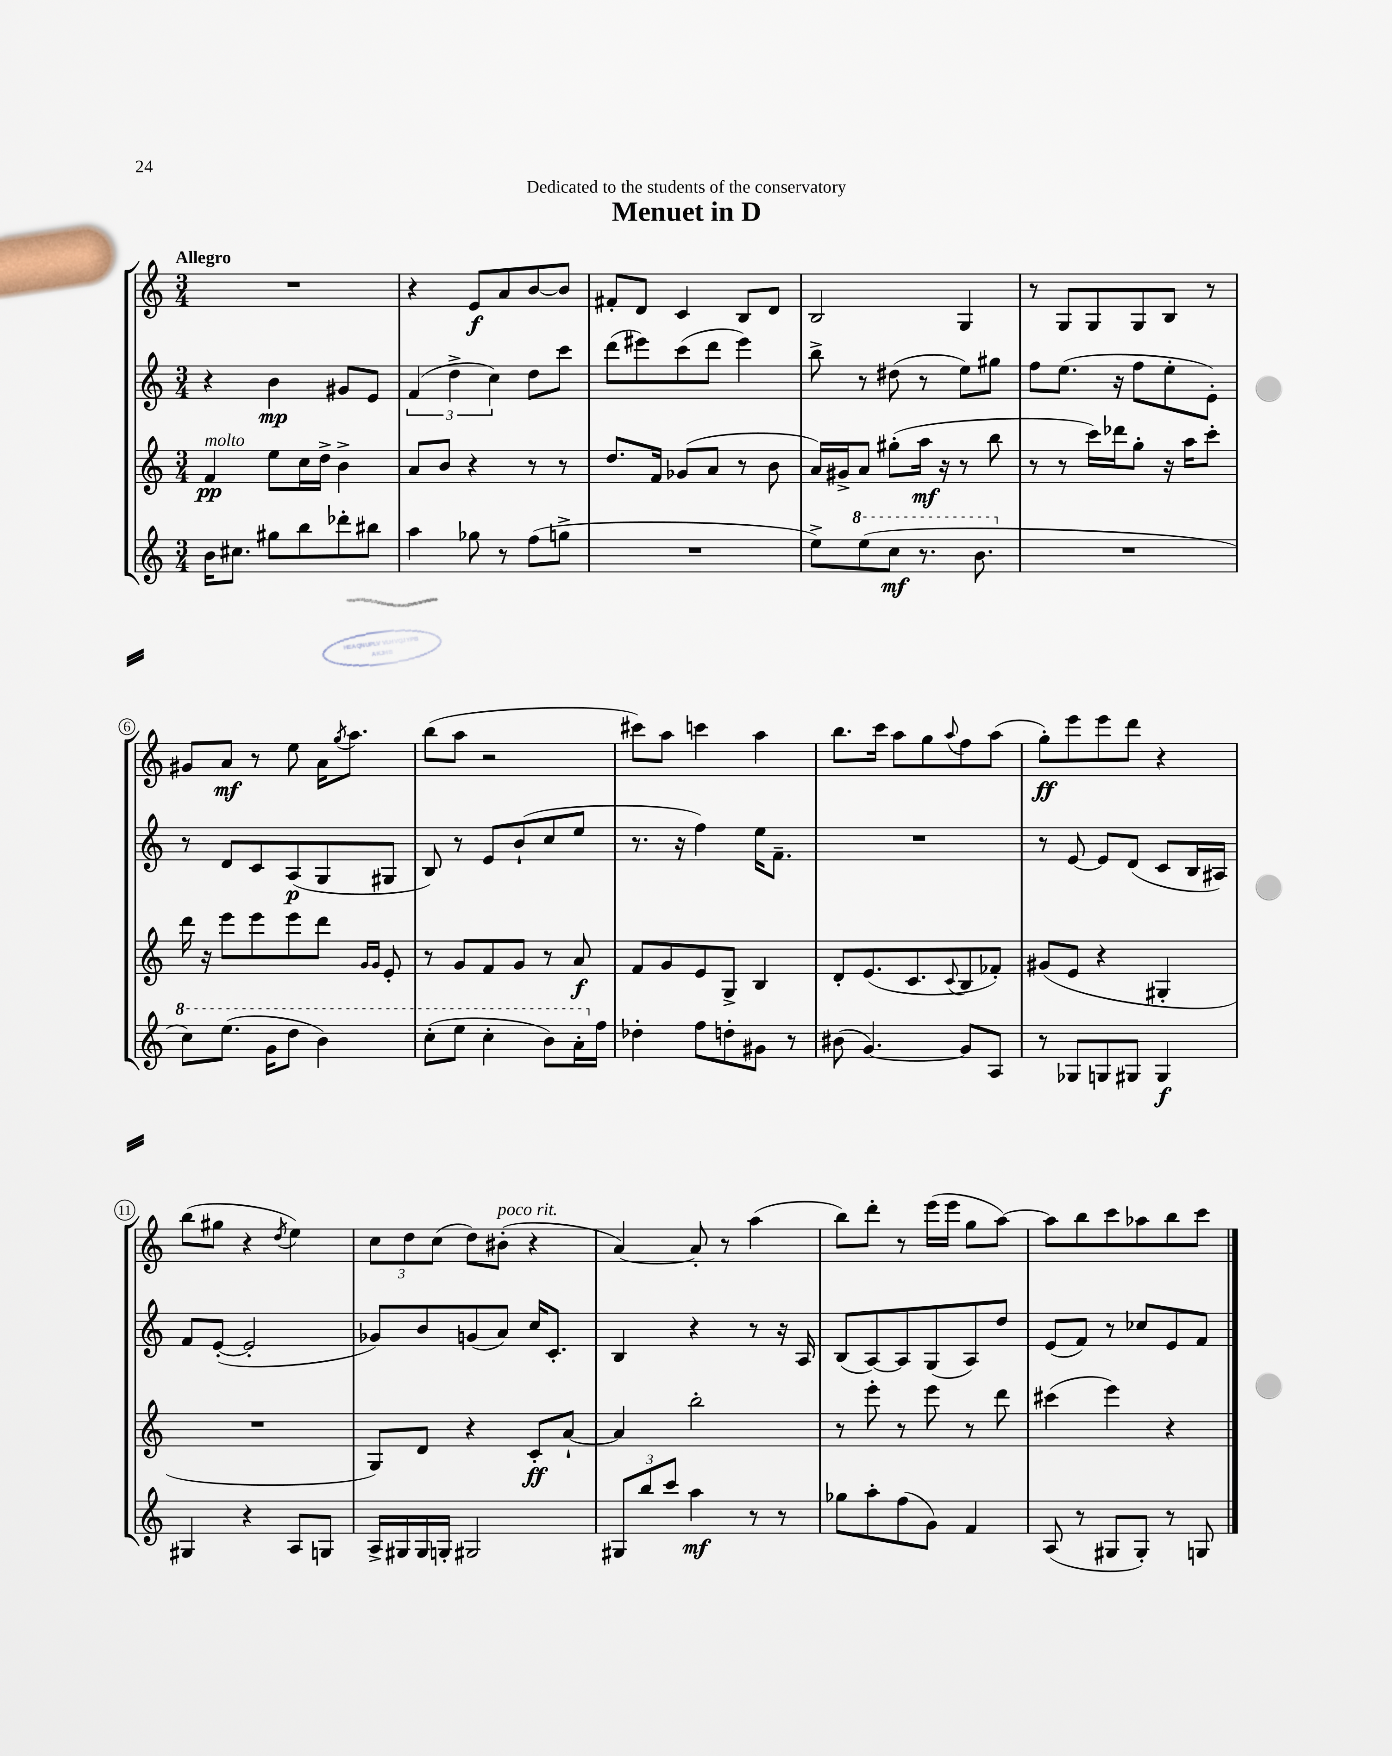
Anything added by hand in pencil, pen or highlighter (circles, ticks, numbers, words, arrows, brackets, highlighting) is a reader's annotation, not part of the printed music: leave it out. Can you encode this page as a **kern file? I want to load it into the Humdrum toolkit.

**kern	**kern	**kern	**kern
*staff4	*staff3	*staff2	*staff1
*clefG2	*clefG2	*clefG2	*clefG2
*k[]	*k[]	*k[]	*k[]
*M3/4	*M3/4	*M3/4	*M3/4
16b\LK	4f/	4r	2.r
8.cc#\J	.	.	.
8gg#\L	8ee\L	4b\	.
8bb\	16cc\L	.	.
.	16dd^\JJ	.	.
8ddd-'\	4b^\	8g#/L	.
8bb#\J	.	8e/J	.
=	=	=	=
4aa\	8a/L	(6f/	4r
.	8b/J	.	.
.	.	6dd^\	.
8gg-\	4r	.	8e/L
.	.	6cc\)	.
8r	.	.	8a/
(8ff\L	8r	8dd\L	[8b/
8gg^\J	8r	8ccc\J	8b/]J
=	=	=	=
2.r	8.dd/L	(8ddd\L	8f#'/L
.	.	8eee#\)	8d/J
.	16f/Jk	.	.
.	(8g-/L	(8ccc\	4c/
.	8a/J	8ddd\J	.
.	8r	4eee#\)	8B/L
.	8b\	.	8d/J
=	=	=	=
8ee^\L)	16a/LL)	8bb^\	2B/
.	16g#^/J	.	.
(8eee\	8a/J	8r	.
8ccc\J	(8gg#'\L	(8dd#\	.
8.r	16aa\Jk	8r	.
.	16r	.	.
.	8r	8ee\L)	4G/
8.bb\	.	.	.
.	8bb\	8gg#\J	.
=	=	=	=
2.r	8r	8ff\L	8r
.	8r	(8.ee\J	8G/L
.	16ccc\LL)	.	8G/
.	16ddd-\J	16r	.
.	8gg'\J	8ff\L	8G/
.	16r	8ee'\	8B/J
.	16aa\LK	.	.
.	8ccc'\J	8e'\J)	8r
=	=	=	=
8ccc\L)	16ddd\	8r	8g#/L
.	16r	.	.
(8.eee\J	8eee\L	8d/L	8a/J
.	8eee\	8c/	8r
16gg\LK	.	.	.
8ddd\J	8eee\	(8A/	8ee\
4bb\)	8ddd\J	8G/	16a\LK
.	.	.	8qgg/
.	.	.	8.aa\J
.	16qqg/LL	.	.
.	16qqg/JJ	.	.
.	8e'/	8G#/J	.
=	=	=	=
(8ccc'\L	8r	8B/)	(8bb\L
8eee\J	8g/L	8r	8aa\J
4ccc'\	8f/	8e/L	2r
.	8g/J	(8b`/	.
8bb\L)	8r	8cc/	.
16aa'\L	8a/	8ee/J	.
16ff\JJ	.	.	.
=	=	=	=
4dd-'\	8f/L	8.r	8ccc#\L)
.	8g/	.	8aa\J
.	.	16r	.
8ff\L	8e/	4ff\)	4ccc\
8dd'\	8G^/J	.	.
8g#\J	4B/	16ee\LK	4aa\
.	.	8.f~\J	.
8r	.	.	.
=	=	=	=
(8b#\	8d'/L	2.r	8.bb\L
[4.g/)	(8.e/	.	.
.	.	.	16ccc\Jk
.	.	.	8aa\L
.	8.c/	.	.
.	.	.	8gg\
.	8qqc/	.	8qqaa/
8g/]L	8B/	.	8ff\
8A/J	8f-'/J)	.	(8aa\J
=	=	=	=
8r	(8g#/L	8r	8gg'\L)
8G-/L	8e/J	[8e/	8eee\
8G/	4r	8e/]L	8eee\
8G#/J	.	(8d/J	8ddd\J
4G#/	4G#'/	8c/L	4r
.	.	16B/L	.
.	.	16A#/JJ)	.
=	=	=	=
4G#/	2.r	8f/L	(8bb\L
.	.	([8e'/J	8gg#\J
4r	.	2e'/]	4r
.	.	.	8qdd/
8A/L	.	.	4ee\)
8G/J	.	.	.
=	=	=	=
16A^/LL	8G/L)	8g-/L)	12cc\L
16G#/	.	.	.
.	.	.	12dd\
16G#/	8d/J	8b/	.
.	.	.	(12cc\J
16G'/JJ	.	.	.
2G#/	4r	(8g/	8dd\L)
.	.	8a/J)	(8b#'\J
.	8c'/L	16cc/LK	4r
.	.	8.c'/J	.
.	[8a`/J	.	.
=	=	=	=
12G#/L	4a/]	4B/	[4a/)
12bb/	.	.	.
12ccc/J	.	.	.
4aa\	2bb'\	4r	8a'/]
.	.	.	8r
8r	.	8r	(4aa\
8r	.	16r	.
.	.	16A/	.
=	=	=	=
8gg-\L	8r	(8B/L	8bb\L)
8aa'\	8eee'\	[8A/)	8ddd'\J
(8ff\	8r	8A/]	8r
8g\J)	8eee\	(8G/	(16eee\LL
.	.	.	16eee\JJ
4f/	8r	8A/)	8gg\L
.	8ddd\	8dd/J	[8aa\J)
=	=	=	=
(8A/	(4ccc#\	(8e/L	8aa\]L
8r	.	8f/J)	8bb\
8G#/L	4eee\)	8r	8ccc\
8G#'/J)	.	8cc-/L	8aa-\
8r	4r	8e/	8bb\
8G/	.	8f/J	8ccc\J
==	==	==	==
*-	*-	*-	*-
